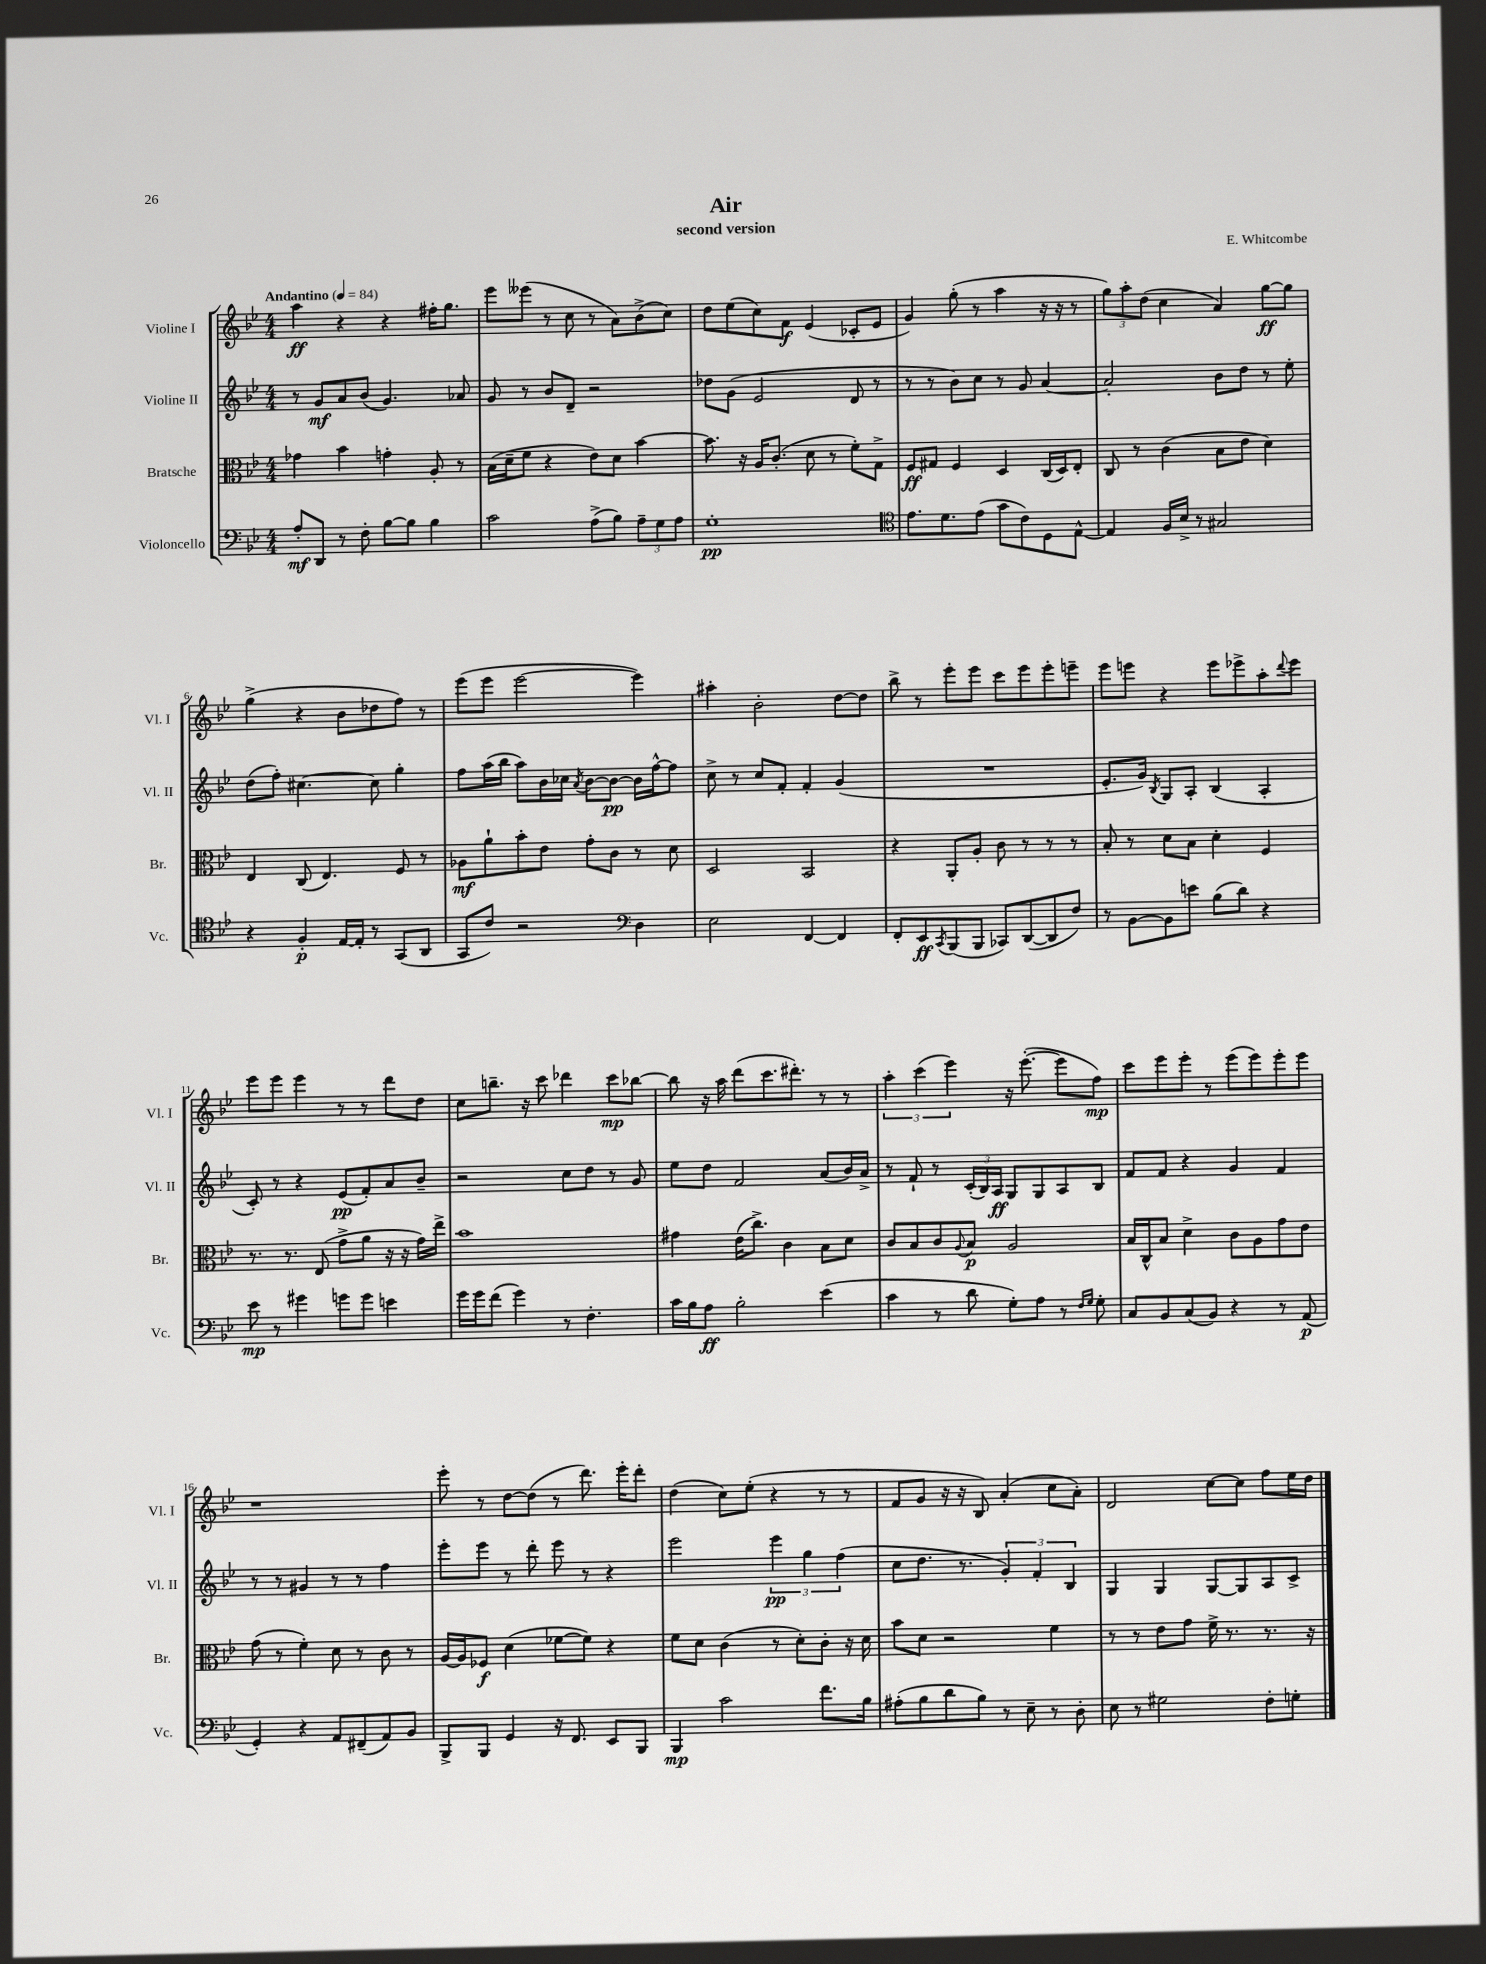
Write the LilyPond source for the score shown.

\header { title = "Air" composer = "E. Whitcombe" subtitle = "second version" }
<<
\new StaffGroup <<
\new Staff = "s0" \with { instrumentName = "Violine I" shortInstrumentName = "Vl. I" } {
    \clef treble \key bes \major \numericTimeSignature \time 4/4 \tempo "Andantino" 4 = 84
    a''4\ff r4 r4 fis''16-. g''8. |
    ees'''8 eeses'''8( r8 c''8 r8 a'8) bes'8->( c''8) |
    d''8 ees''8( c''8) f'8\f ees'4( ces'8-. ees'8 |
    g'4) g''8-.( r8 a''4 r16 r16 r8 |
    \tuplet 3/2 { g''8) a''8-. d''8( } c''4 a'4) g''8~\ff g''8 |
    g''4->( r4 bes'8 des''8 f''8) r8 |
    ees'''8( ees'''8 ees'''2~ ees'''4) |
    ais''4-. bes'2-. d''8~ d''8 |
    bes''8-> r8 ees'''8-. ees'''8 c'''8 ees'''8 ees'''8-. e'''8-- |
    ees'''8 e'''8 r4 e'''8 ees'''8-> a''8-. \appoggiatura { d'''8 } ees'''8 |
    ees'''8 ees'''8 ees'''4 r8 r8 d'''8 d''8 |
    c''8 b''8.-- r16 c'''8 des'''4 c'''8\mp bes''8~ |
    bes''8 r16 a''16 d'''8( c'''8. dis'''8.-.) r8 r8 |
    \tuplet 3/2 { a''4-. c'''4( ees'''4) } r16 ees'''8.~-.( ees'''8 f''8\mp) |
    c'''8 ees'''8 ees'''8-. r8 ees'''8( ees'''8) ees'''8-. ees'''8 |
    r1 |
    ees'''8-. r8 d''8~ d''8( r8 d'''8.) ees'''16-. d'''8-. |
    d''4( c''8) ees''8-.( r4 r8 r8 |
    f'8 g'8 r16 r16 bes8) a'4-.( c''8 a'8-.) |
    d'2 c''8~ c''8 f''8 ees''16 d''16 \bar "|." |
}
\new Staff = "s1" \with { instrumentName = "Violine II" shortInstrumentName = "Vl. II" } {
    \clef treble \key bes \major \numericTimeSignature \time 4/4
    r8 g'8\mf a'8 bes'8( g'4.) aes'8 |
    g'8 r8 bes'8 d'8-- r2 |
    des''8 g'8( ees'2 d'8 r8 |
    r8 r8 bes'8) c''8 r8 g'8 a'4~ |
    a'2-. bes'8 d''8 r8 ees''8-. |
    d''8( f''8-.) cis''4.~ cis''8 g''4-. |
    f''8 a''16( bes''16 a''8) bes'16 ces''16 \acciaccatura { a'8 } bes'8~ bes'8~\pp bes'16 f''16~-^ f''8 |
    c''8-> r8 c''8 f'8-. f'4-. g'4( |
    R1 |
    ees'8.-. g'16) \acciaccatura { bes8 } g8 a8-. bes4( a4-. |
    c'8-.) r8 r4 ees'8\pp( f'8-.) a'8 bes'8-- |
    r2 c''8 d''8 r8 g'8 |
    ees''8 d''8 f'2 a'8( bes'16) a'16-> |
    r8 f'8-! r8 \tuplet 3/2 { c'16-.( bes16) a16\ff } g8 g8 a8 bes8 |
    f'8 f'8 r4 g'4 f'4 |
    r8 r8 gis'4 r8 r8 f''4 |
    ees'''8-. ees'''8 r8 d'''8-. ees'''8 r8 r4 |
    ees'''2 \tuplet 3/2 { ees'''4\pp g''4 f''4( } |
    c''8 d''8. r8. \tuplet 3/2 { g'4-.) f'4-. bes4 } |
    g4 g4 g8~ g8 a8 c'8-> \bar "|." |
}
\new Staff = "s2" \with { instrumentName = "Bratsche" shortInstrumentName = "Br." } {
    \clef alto \key bes \major \numericTimeSignature \time 4/4
    ges'4 bes'4 g'4-. a8-. r8 |
    bes16( d'16-- f'8 r4 ees'8) d'8 bes'4~ |
    bes'8. r16 a16 c'8.-.( d'8 r8 f'8-.) g8-> |
    f8\ff gis8 f4 d4 c16( d16) ees8-. |
    c8 r8 c'4( bes8 ees'8 d'4) |
    ees4 c8( ees4.) f8 r8 |
    aes8\mf a'8-! bes'8-. ees'8 g'8-. c'8 r8 d'8 |
    d2 bes,2 |
    r4 a,8-. a8-. c'8 r8 r8 r8 |
    bes8-. r8 d'8 bes8 d'4-. f4 |
    r8. r8. ees8( g'8-> a'8 r16 r16 g'16) ees''16-> |
    bes'1 |
    gis'4 ees'16( c''8.->) c'4 bes8 d'8 |
    c'8 bes8 c'8 \appoggiatura { a8 } bes8\p a2 |
    bes16 c16-^ bes8 d'4-> c'8 a8 g'8 ees'8 |
    g'8( r8 f'4-.) d'8 r8 c'8 r8 |
    a16~ a16 fes8\f d'4( fes'8~ fes'8) r4 |
    f'8 d'8 c'4( r8 d'8-.) c'8-. r16 d'16 |
    bes'8 d'8 r2 f'4 |
    r8 r8 ees'8 g'8 f'16-> r8. r8. r16 \bar "|." |
}
\new Staff = "s3" \with { instrumentName = "Violoncello" shortInstrumentName = "Vc." } {
    \clef bass \key bes \major \numericTimeSignature \time 4/4
    a8-.\mf d,8 r8 f8-. bes8~ bes8 bes4 |
    c'2 a8->( bes8) \tuplet 3/2 { a8-- g8 a8 } |
    g1-.\pp |
    \clef tenor ees'8. d'8. ees'8( g'8 c'8) d8 ees8~-^ |
    ees4 f16 bes16-> r8 gis2 |
    r4 f4-.\p ees16~ ees16-. r8 g,8( a,8 |
    g,8 c'8) r2 \clef bass d4 |
    ees2 f,4~ f,4 |
    f,8-. ees,8\ff \acciaccatura { c,8 } bes,,8( bes,,8 ces,8) d,8~( d,8 f8) |
    r8 bes,8~ bes,8 e'8 bes8( d'8) r4 |
    ees'8\mp r8 gis'4 g'8 g'8 e'4 |
    g'16 g'16 f'8( g'4) r8 f4.-. |
    c'16 bes16 a8\ff bes2-. ees'4( |
    c'4 r8 d'8 g8-.) a8 r8 \grace { f16 g16 } g8-. |
    c8 bes,8 c8( bes,8) r4 r8 a,8\p( |
    g,4-.) r4 a,8 fis,8--( a,8) bes,8 |
    bes,,8-> bes,,8 g,4 r16 f,8. ees,8 bes,,8 |
    bes,,4\mp c'2 f'8. bes16 |
    ais8-.( bes8 d'8 bes8) r8 ees8-- r8 d8-. |
    ees8 r8 gis2 f8-. g8-. \bar "|." |
}
>>
>>
